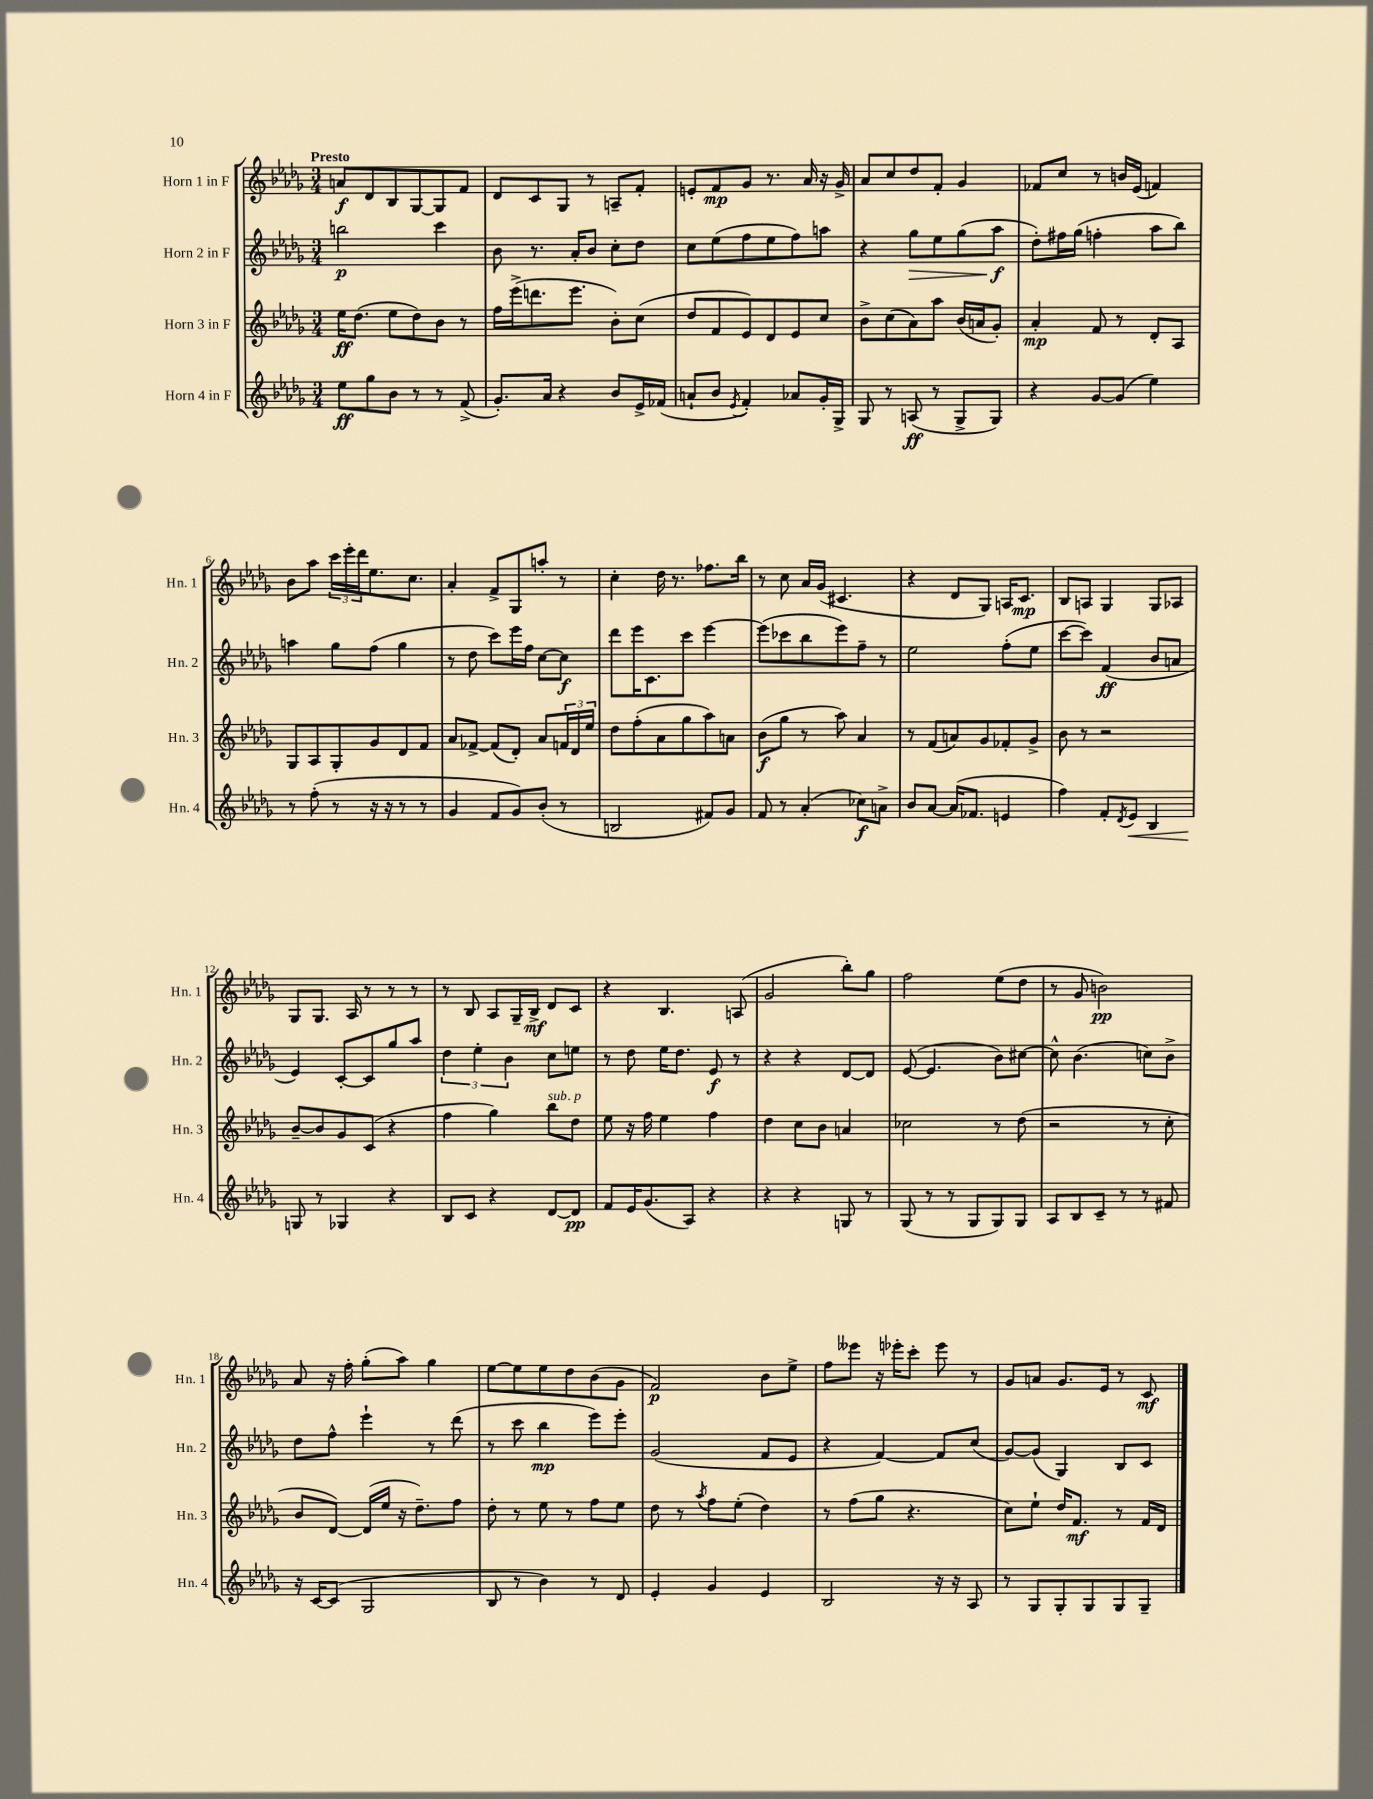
<<
\new StaffGroup <<
\new Staff = "s0" \with { instrumentName = "Horn 1 in F" shortInstrumentName = "Hn. 1" } {
    \clef treble \key des \major \numericTimeSignature \time 3/4 \tempo "Presto"
    a'8\f des'8 bes8 ges8~ ges8 f'8 |
    des'8 c'8 ges8 r8 a8-- f'8-. |
    e'8-. f'8\mp ges'8 r8. aes'16 r16 ges'16-> |
    aes'8 c''8 des''8 f'8-. ges'4 |
    fes'8 c''8 r8 b'16 ees'16( f'4) |
    bes'8 aes''8 \tuplet 3/2 { c'''16 ees'''16-. des'''16 } ees''8. c''8. |
    aes'4-. f'8-> ges8 a''8-. r8 |
    c''4-. des''16 r8. fes''8. bes''16 |
    r8 c''8 aes'16 ges'16( cis'4. |
    r4 des'8 ges8) a16 c'8.\mp |
    bes8 a8 ges4 ges8 aes8 |
    ges8 ges8. aes16 r8 r8 r8 |
    r8 bes8 aes8 ges16-- bes16->\mf des'8 c'8 |
    r4 bes4. a8( |
    ges'2 bes''8-.) ges''8 |
    f''2 ees''8( des''8 |
    r8 ges'8 b'2\pp) |
    aes'8 r16 f''16-. ges''8-.( aes''8) ges''4 |
    ees''8~ ees''8 ees''8 des''8 bes'8( ges'8 |
    f'2\p) bes'8 ees''8-> |
    f''8 eeses'''8 r16 ees'''16-. c'''8-. ees'''8 r8 |
    ges'8 a'8 ges'8. ees'16 r8 c'8\mf \bar "|." |
}
\new Staff = "s1" \with { instrumentName = "Horn 2 in F" shortInstrumentName = "Hn. 2" } {
    \clef treble \key des \major \numericTimeSignature \time 3/4
    b''2\p c'''4 |
    bes'8 r8. aes'16-. bes'8 c''8-. des''8 |
    c''8 ees''8( f''8 ees''8 f''8) a''8 |
    r4 ges''8\> ees''8 ges''8( aes''8\f\! |
    des''8-.) fis''16 ges''16( f''4-. aes''8 bes''8) |
    a''4 ges''8 f''8( ges''4 |
    r8 des''8 c'''8) ees'''16 f''16 c''8~ c''8\f |
    des'''8 ees'''16 c'8. c'''8 ees'''4~ |
    ees'''8( ces'''8 bes''8 ees'''8) f''8-- r8 |
    ees''2 f''8-.( ees''8 |
    c'''8~ c'''8) f'4\ff( bes'8 a'8 |
    ees'4) c'8~-. c'8 ges''8 aes''8 |
    \tuplet 3/2 { des''4 ees''4-. bes'4 } c''8 e''8 |
    r8 des''8 ees''16 des''8. ees'8\f r8 |
    r4 r4 des'8~ des'8 |
    ees'8~( ees'4. bes'8) cis''8~ |
    cis''8-^ bes'4.( c''8) bes'8-> |
    des''8 f''8-^ ees'''4-! r8 des'''8( |
    r8 c'''8 bes''4\mp ees'''8) ees'''8-. |
    ges'2( f'8 ees'8 |
    r4 f'4~) f'8 c''8( |
    ges'8~) ges'8( ges4) bes8 c'8 \bar "|." |
}
\new Staff = "s2" \with { instrumentName = "Horn 3 in F" shortInstrumentName = "Hn. 3" } {
    \clef treble \key des \major \numericTimeSignature \time 3/4
    ees''16\ff des''8.( ees''8 des''8) bes'8 r8 |
    f''16 ees'''16->( d'''8. ees'''8. bes'8-.) c''8( |
    des''8 f'8 ees'8) des'8 ees'8 c''8 |
    bes'8-> c''8( aes'8) aes''8 bes'16( a'16 ges'8-.) |
    aes'4-.\mp f'8 r8 des'8-. aes8 |
    ges8 aes8 ges8-. ges'8 des'8 f'8 |
    aes'8 fes'8~-> fes'8( des'8-.) aes'8 \tuplet 3/2 { f'16 des'16 ees''16 } |
    des''8 f''8-.( aes'8 ges''8 aes''8) a'8 |
    bes'8\f( ges''8 r8 aes''8) aes'4 |
    r8 f'8( a'8) ges'8 fes'8-. ges'8-> |
    bes'8 r8 r2 |
    bes'8~-- bes'8 ges'8 c'8( r4 |
    f''4 ges''4) bes''8^\markup { \italic "sub. p" } des''8 |
    ees''8 r16 f''16 ees''4 f''4 |
    des''4 c''8 bes'8 a'4 |
    ces''2 r8 des''8( |
    r2 r8 c''8-. |
    bes'8 des'8~) des'16( ees''16 r16 des''8.--) f''8 |
    des''8-. r8 ees''8 r8 f''8 ees''8 |
    des''8 r8 \acciaccatura { aes''8 } f''8 ees''8-.( des''4) |
    r8 f''8( ges''8 r4. |
    c''8) ees''8-! des''16 f'8.\mf r8 f'16 des'16 \bar "|." |
}
\new Staff = "s3" \with { instrumentName = "Horn 4 in F" shortInstrumentName = "Hn. 4" } {
    \clef treble \key des \major \numericTimeSignature \time 3/4
    ees''8\ff ges''8 bes'8 r8 r8 f'8->( |
    ges'8.-.) aes'16 r4 bes'8 ees'16-> fes'16( |
    a'8-! bes'8 \acciaccatura { ees'8 } f'4-.) aes'8 ges'16-. ges16-> |
    ges8 r8 a8\ff( r8 ges8-> ges8) |
    r4 ges'8~ ges'8( ees''4) |
    r8 f''8-.( r8 r16 r16 r8 r8 |
    ges'4 f'8 ges'8) bes'8-.( r8 |
    b2 fis'8) ges'8 |
    f'8 r8 aes'4-.( ces''8\f) a'8-> |
    bes'8 aes'8~ aes'16( fes'8. e'4 |
    f''4) f'8-. \acciaccatura { des'8 } ees'8\< bes4 |
    g8\! r8 ges4 r4 |
    bes8 c'8 r4 des'8~ des'8\pp |
    f'8 ees'16 ges'8.( aes8) r4 |
    r4 r4 g8 r8 |
    ges8( r8 r8 ges8 ges8) ges8 |
    aes8 bes8 c'8-- r8 r8 fis'8 |
    r16 c'16~ c'8( ges2 |
    bes8 r8 bes'4) r8 des'8 |
    ees'4-. ges'4 ees'4 |
    bes2 r16 r16 aes8 |
    r8 ges8 ges8-. ges8 ges8 ges8-- \bar "|." |
}
>>
>>
